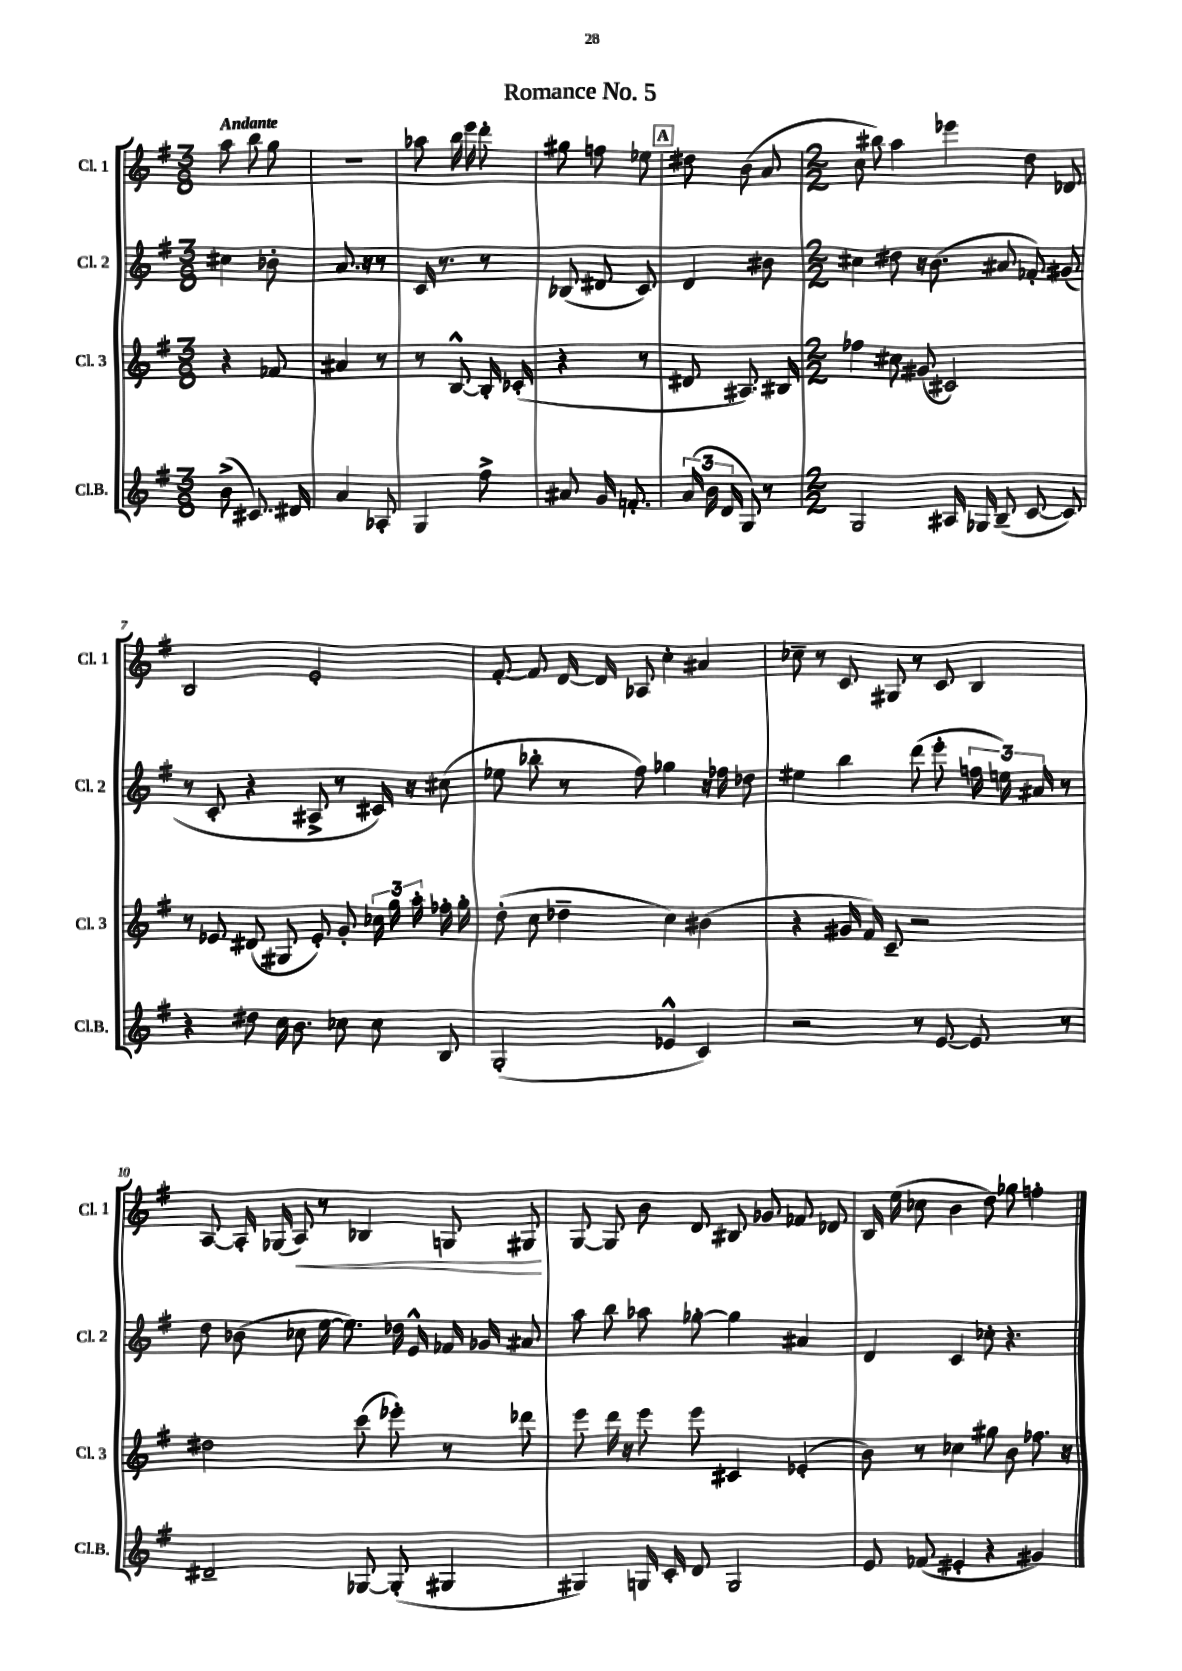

**kern	**kern	**kern	**kern
*staff4	*staff3	*staff2	*staff1
*clefG2	*clefG2	*clefG2	*clefG2
*k[f#]	*k[f#]	*k[f#]	*k[f#]
*M3/8	*M3/8	*M3/8	*M3/8
(8b^	4r	4cc#	8aa
8.c#)	.	.	8bb
.	8f-	8b-'	8gg
16d#	.	.	.
=	=	=	=
4a	4a#	8.a	4.r
.	.	16r	.
8A-'	8r	8r	.
=	=	=	=
4G	8r	16c	8aa-
.	.	8.r	.
.	[8B^^	.	16bb
.	.	.	16eee
8ff#^	16B']	8r	8ddd'
.	(16c-'	.	.
=	=	=	=
8a#	4r	(8B-	8gg#
16g	.	8d#	8ff
8.f'	.	.	.
.	8r	8c)	8ee-
=	=	=	=
(24a	8d#	4d	8dd#
24b	.	.	.
24d	.	.	.
8G)	8.A#)	.	(8b
8r	.	8b#	8a
.	16B#	.	.
=	=	=	=
*M2/2	*M2/2	*M2/2	*M2/2
2G	4ff-	4cc#	8cc
.	.	.	8bb#)
.	8cc#	8dd#	4aa
.	(8g#	16r	.
.	.	(8.b	.
16A#	2c#)	.	4eee-
16G-	.	.	.
(8B~	.	8a#	.
[8c	.	8f-')	8dd
8c])	.	(8g#	8d-
=	=	=	=
4r	8r	8r	2B
.	8e-	8c'	.
8dd#	(8d#	4r	.
16cc	8G#	.	.
8.b	.	.	.
.	8e-')	8A#^	2e'
8cc-	8g'	8r	.
8cc-	24cc-	16c#)	.
.	24gg	.	.
.	.	16r	.
.	24aa'	.	.
8B	16ff-'	(8cc#	.
.	16gg'	.	.
=	=	=	=
(2G'	(8dd'	8ee-	[8f#'
.	8cc	8bb-'	8f#]
.	4dd-~	8r	[16d
.	.	.	16d]
.	.	8ff#)	8A-
4e-^^	4cc)	4gg-	4cc'
4c)	(4b#	16r	4a#
.	.	16ff-	.
.	.	8dd-	.
=	=	=	=
2r	4r	4ee#	8cc-~
.	.	.	8r
.	16g#	4bb	8c
.	16f#)	.	.
.	8c~	.	8G#
8r	2r	(8ddd	8r
[8e	.	8eee'	8c
8e]	.	24ff	4B
.	.	24ee)	.
.	.	24a#	.
8r	.	8r	.
=	=	=	=
2d#~	2dd#	8dd	[8A
.	.	(8b-	16A']
.	.	.	(16G-
.	.	8cc-	8A)
.	.	[16ee	8r
.	.	8.ee])	.
[8G-	(8ccc	.	4B-
(8G-']	8eee-')	16dd-	.
.	.	16e^^	.
4G#	8r	16f-	8G
.	.	16g-	.
.	8ddd-	8a#	8G#
=	=	=	=
4G#)	8eee	8aa	[8G
.	16ddd	8bb	8G]
.	16r	.	.
16G	8eee	8aa-	8b
16c'	.	.	.
8d	8eee	[8gg-'	8d
2G	4c#	4gg-]	8B#
.	.	.	8g-
.	(4e-'	4a#	8f-
.	.	.	8d-
=	=	=	=
8e	8b)	4d	16B
.	.	.	(16ee
(8f-	8r	.	8cc-
4e#'	4cc-	4c	4b
4r	8gg#	8cc-'	8dd)
.	8b	4.r	8gg-
4g#)	8.ff-	.	4ff'
.	16r	.	.
==	==	==	==
*-	*-	*-	*-
